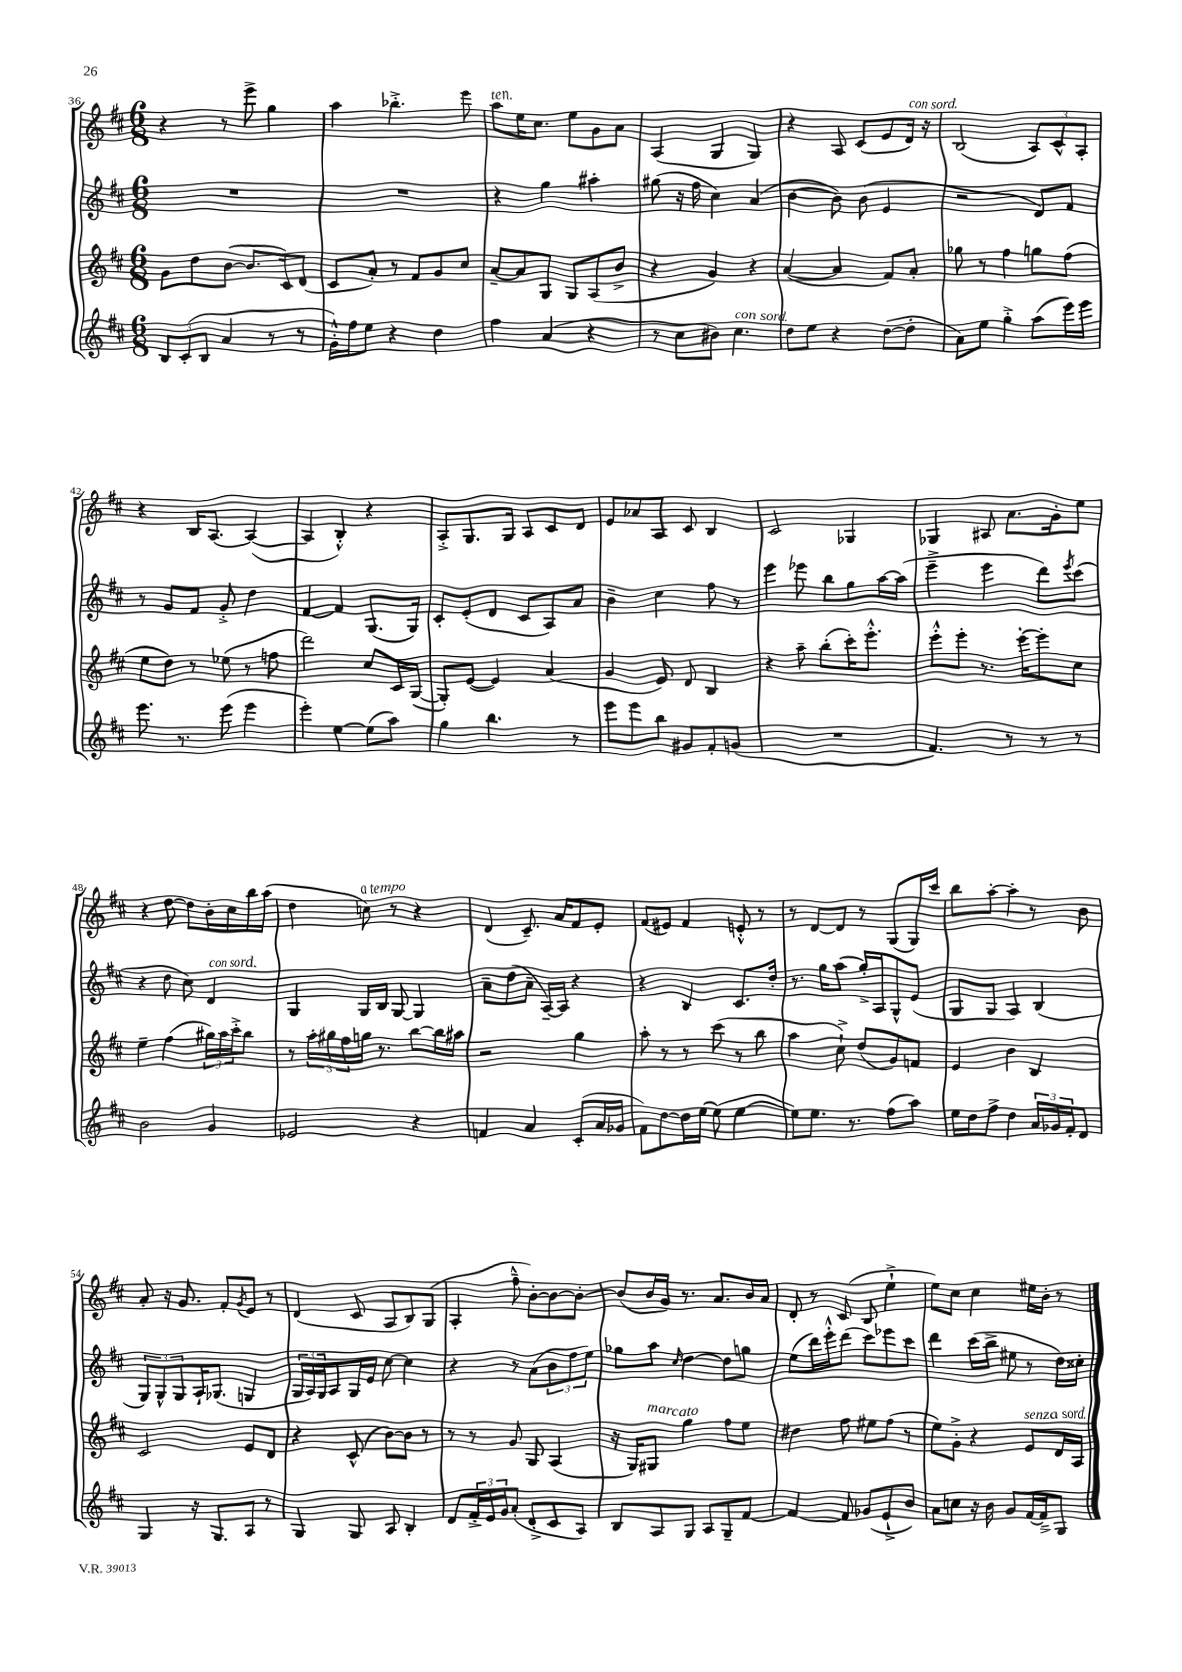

**kern	**kern	**kern	**kern
*staff4	*staff3	*staff2	*staff1
*clefG2	*clefG2	*clefG2	*clefG2
*k[f#c#]	*k[f#c#]	*k[f#c#]	*k[f#c#]
*M6/8	*M6/8	*M6/8	*M6/8
12B	8g	2.r	4r
(12c#'	.	.	.
.	8dd	.	.
12B	.	.	.
4a	([8b	.	8r
.	8.b]	.	8eee^
8r	.	.	4gg
.	16c#)	.	.
8r	(8d	.	.
=	=	=	=
16g'^^)	8c#	2.r	4aa
16ff#	.	.	.
8ee	8a')	.	.
4r	8r	.	4.bb-'^
.	8f#	.	.
4dd	8g	.	.
.	8cc#	.	8eee
=	=	=	=
4ff#	[8a~	4r	8aa
.	8a]	.	16ee
.	.	.	8.cc#
(4a	8G	4gg	.
.	8G	.	8ee
4r	(8A	4aa#'	8g
.	8b^	.	8a
=	=	=	=
8r	4r	(8gg#	(4A
8cc#	.	16r	.
.	.	16ff#	.
8b#)	4g)	4cc#)	4G
4.cc#	.	.	.
.	4r	(4a	4G)
=	=	=	=
8dd	([4a	[4b	4r
8ee	.	.	.
4r	4a]	8b])	8A
.	.	(8b	(8c#
([8dd	8f#)	4e	8e
8dd']	8a'	.	16d)
.	.	.	16r
=	=	=	=
8a)	8gg-	2r	(2B
8ee	8r	.	.
4gg'^	4ff#	.	.
(8aa	8gg	8d)	12A)
.	.	.	12c#^^
16eee)	(8ff#	8f#	.
.	.	.	12A'
16eee	.	.	.
=	=	=	=
8.eee	8ee	8r	4r
.	8dd)	8g	.
8.r	.	.	.
.	8r	8f#	16B
.	.	.	[8.A
(8eee	(8ee-	8g'^	.
4eee	8r	4dd	(4A_
.	8ff	.	.
=	=	=	=
4eee')	2ddd)	[4f#	4A]
[4ee	.	4f#]	4B'^^)
(8ee]	8cc#	(8.G	4r
8aa)	16c#	.	.
.	([16G	16G)	.
=	=	=	=
4gg	8G'])	8c#'	8A'^
.	([8e	(8e'	8.G
4.bb	4e])	8d	.
.	.	.	16G
.	.	8c#	8A
.	(4a	8A)	8c#
8r	.	8a	8d
=	=	=	=
8eee	4g	4b~	8e
8eee	.	.	8a-
8bb	8e)	4cc#	8A
8g#	8d	.	8c#
8f#'	4B	8ff#	4B
(8g	.	8r	.
=	=	=	=
2.r	4r	4eee	2c#
.	8aa~	8eee-	.
.	(8bb'	8bb	.
.	16ccc#')	8gg	4G-
.	8.eee'^^	.	.
.	.	[16aa	.
.	.	(16aa]	.
=	=	=	=
4.f#)	8eee'^^	4eee~^	4G-
.	8eee'	.	.
.	8.r	4eee	8A#
8r	.	.	8.a
.	[16eee'	.	.
8r	8eee']	8ddd)	.
.	.	.	16g'
.	.	8qeee	.
8r	8cc#	(8ccc#	8ee
=	=	=	=
2b	4ee~	4r	4r
.	(4ff#	8dd	[8dd
.	.	8cc#)	8dd]
4g	24gg#)	4d	16b'
.	24aa	.	.
.	.	.	16cc#
.	24ccc#'^	.	.
.	8bb	.	16bb
.	.	.	(16aa
=	=	=	=
2e-	8r	4G	4dd
.	24aa'	.	.
.	24gg#	.	.
.	24ff#	.	.
.	16gg	16G	8cc)
.	8.r	16B	.
.	.	[8G	8r
4r	[8bb	4G]	4r
.	16bb]	.	.
.	16aa#	.	.
=	=	=	=
4f	2r	8a~	(4d
.	.	(8dd	.
4a	.	8a~	8.c#~)
.	.	[16A~)	.
.	.	16A]	16a
(8c#'	4gg	4r	8f#
16a	.	.	8e'
16g-	.	.	.
=	=	=	=
8f#)	8aa'	4r	(8f#
[8dd	8r	.	8e#)
16dd]	8r	4B	4f#
[16ee	.	.	.
(8ee]	(8ccc#	.	.
[4ee	8r	8.c#	8e'^^
.	8bb	.	8r
.	.	16dd'	.
=	=	=	=
8ee])	4aa	8.r	8r
8.ee	.	.	[8d
.	.	16gg	.
.	8cc#`^)	(8aa	8d]
8.r	.	.	.
.	(8dd	16gg'^)	8r
.	.	16A	.
(8ff#	8g)	8G^^	(8G
8aa)	8f	(8e	16G)
.	.	.	16ccc#
=	=	=	=
16ee	4e	8G	8bb
16dd	.	.	.
8ff#^	.	8G	[8aa'
4dd	4b	4A)	4aa']
24a	4B	(4B	8r
24g-	.	.	.
24f#'	.	.	.
8d	.	.	8b
=	=	=	=
4G	2c#	12G)	8a'
.	.	12G^^	.
.	.	.	16r
.	.	12G	.
.	.	.	8.g
16r	.	16A`	.
8.G	.	(8.G-	.
.	.	.	8f#'
.	.	.	8qg
8A	8e	4G	8e
8r	8d	.	8r
=	=	=	=
4G	4r	24G	(4d
.	.	24A)	.
.	.	24G	.
.	.	8A	.
8G	(8c#^^	16G	8c#
.	.	16e	.
8A	[8b)	[8cc#	8A
4B'	8b]	4cc#]	8B)
.	8r	.	(8G
=	=	=	=
8d	8r	4r	4A'
24f#'^	8r	.	.
24e	.	.	.
24g	.	.	.
(8a'	8g	8r	8ff#~^^
8d'^	8G	(8a	[8b')
8c#	(4A	12b	8b_
.	.	12ff#	.
8A)	.	.	8b'_
.	.	12ee)	.
=	=	=	=
8B	16r	8gg-	(8b]
.	16G)	.	.
8A	8G#	8aa	16b
.	.	.	16g)
.	.	16qqcc#	.
8G	4gg	[4dd	8.r
8A	.	.	.
.	.	.	8.a
8G~	8ff#	8dd]	.
[8f#	8ee	8gg	16b
.	.	.	16a
=	=	=	=
4f#_	4dd#	(8ee	8d'
.	.	16ddd)	8r
.	.	16eee'^^	.
8f#]	8ff#	(8ddd	(8c#
(8g-	8ee#	8ccc#)	8B
8e`^	(8ff#	8eee-	4ee`^
8b)	8r	8ccc#	.
=	=	=	=
8a	8ee)	4ddd	8ee)
8cc	8g'^	.	8cc#
16r	4r	(16ccc#	4cc#
16b	.	16bb^	.
8g	.	8ee#	.
[16f#	8e	8r	16ee#
16f#~^]	.	.	16b'
8G	16d	16dd)	8r
.	16A	16cc##'	.
==	==	==	==
*-	*-	*-	*-
